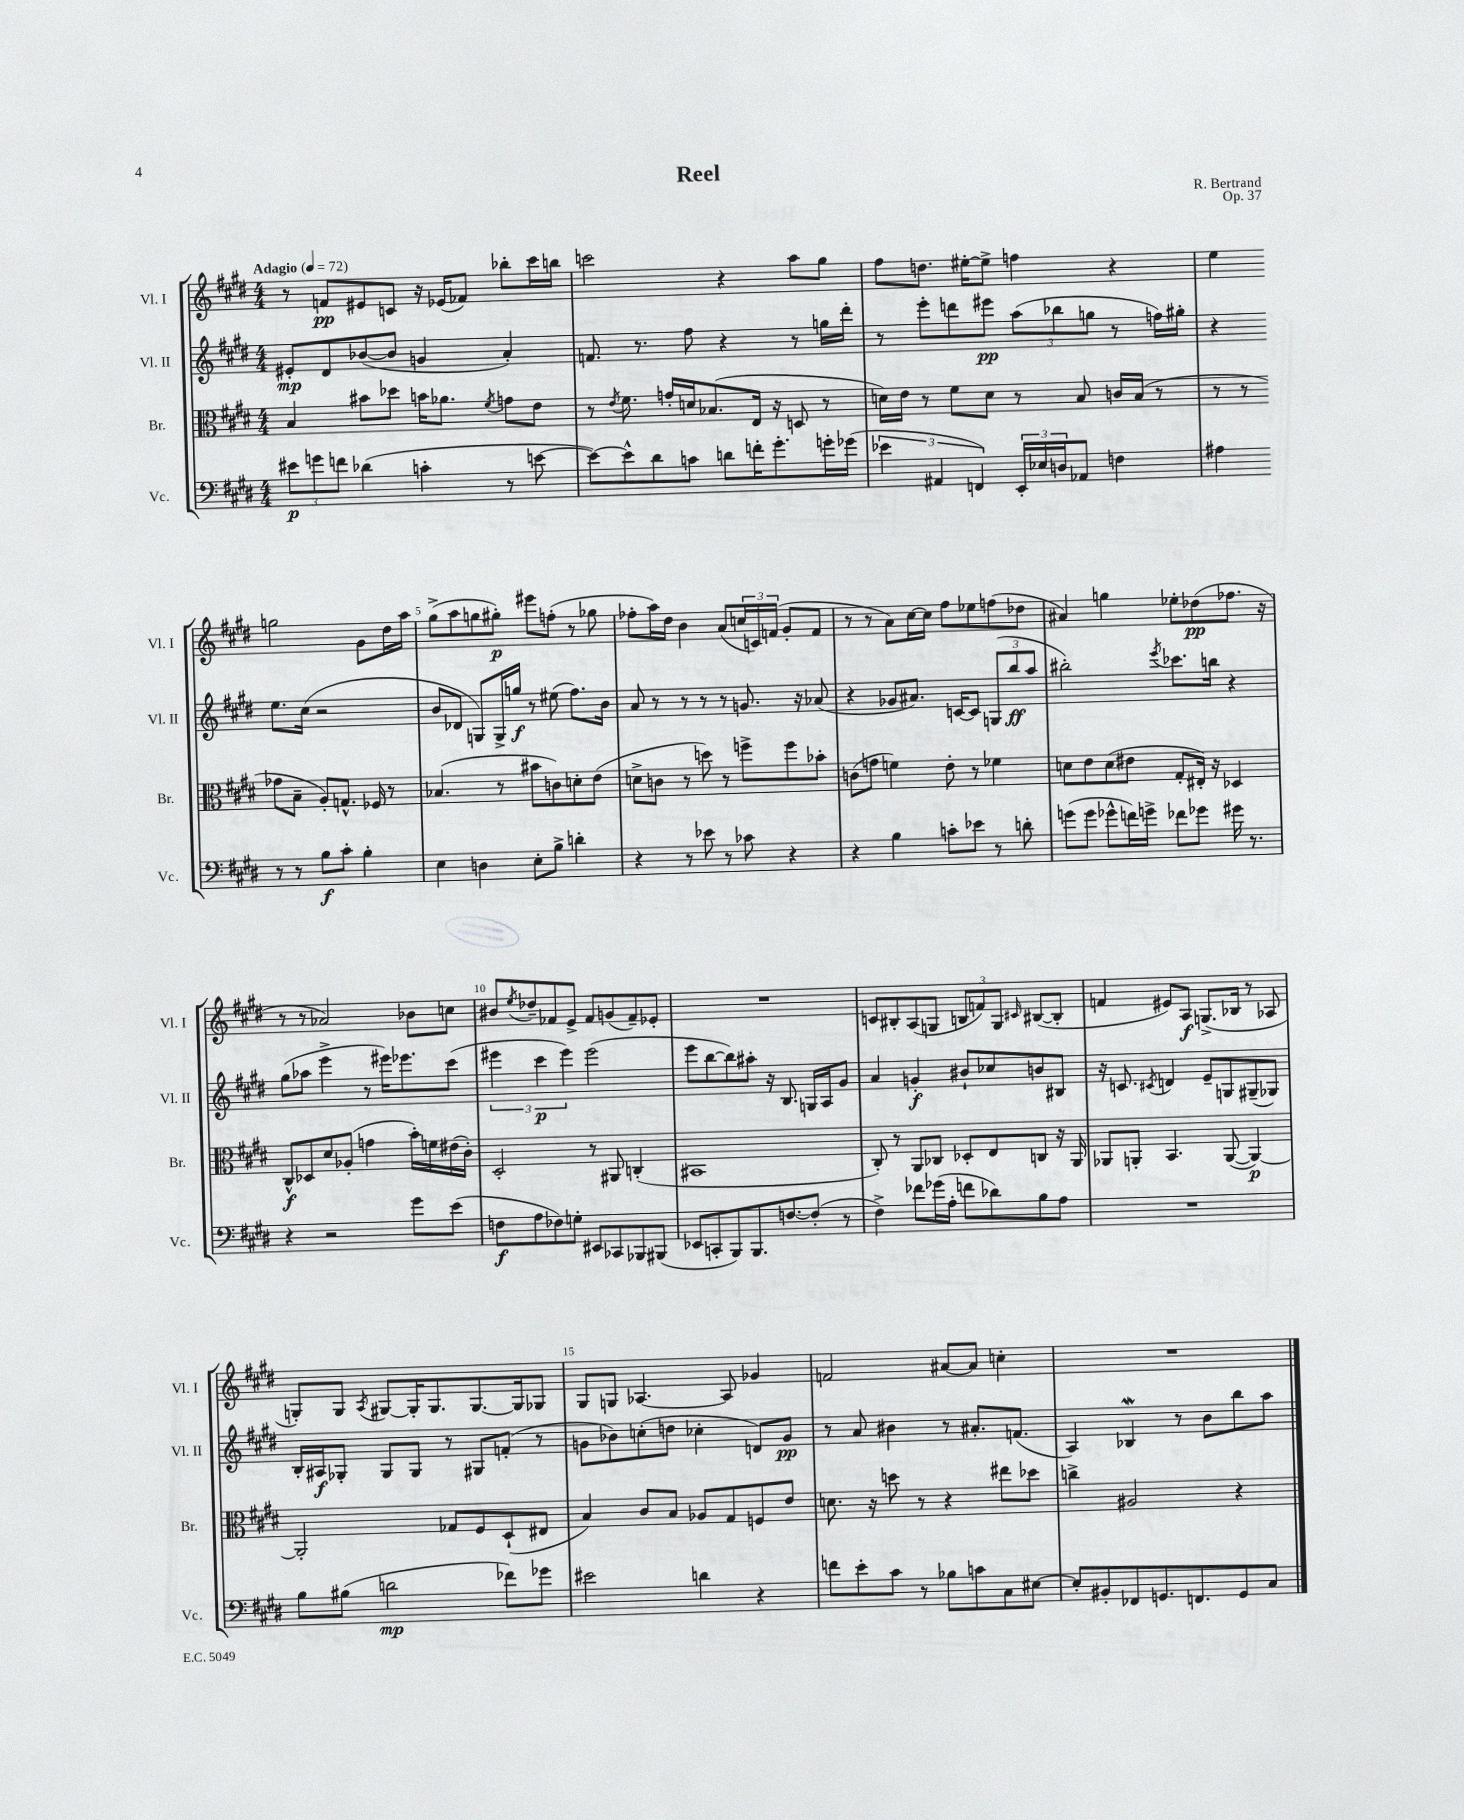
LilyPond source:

\header { title = "Reel" composer = "R. Bertrand" opus = "Op. 37" }
<<
\new StaffGroup <<
\new Staff = "s0" \with { instrumentName = "Vl. I" shortInstrumentName = "Vl. I" } {
    \clef treble \key e \major \numericTimeSignature \time 4/4 \tempo "Adagio" 4 = 72
    r8 f'8\pp eis'8 c'8 r16 ees'16( fes'8) bes''8-. cis'''16 b''16 |
    c'''2 r4 a''8 gis''8 |
    fis''8 d''8. eis''16~-. eis''8-> f''4 r4 |
    e''4 g''2 gis'8 dis''16 a''16 |
    gis''8->( a''8 g''8 gis''8-.\p) eis'''8 f''8-.( r8 ges''8 |
    fes''8-. a''16) dis''16 b'4 a'8( \tuplet 3/2 { c''16 c'16) f'16( } gis'8-. f'8 |
    r8 r8 a'8) cis''16~ cis''16 fis''8 ees''8 f''8( des''8 |
    ais'4) g''4 ees''8-. des''8\pp( fes''8. r16 |
    r8 r8 aes'2) bes'8 c''8 |
    bis'8 \acciaccatura { e''8 } des''8-- fes'8 e'8-> fes'8 g'8( fes'8--) ees'8-. |
    R1 |
    c'8 bis8-. a8( g8 \tuplet 3/2 { b8 f'8) g8 } \grace { cis'16 } bis8~( bis8-. |
    f'4 eis'8) a8\f g8.->( bes16 r8 aes8 |
    g8-.) g8 \acciaccatura { a8 } gis8~ gis16-. gis8. gis8.~ gis16 ges8 |
    gis8 g8 aes4.~ aes8 ges'4 |
    f'2 ais'8~ ais'8 c''4-. |
    R1 \bar "|." |
}
\new Staff = "s1" \with { instrumentName = "Vl. II" shortInstrumentName = "Vl. II" } {
    \clef treble \key e \major \numericTimeSignature \time 4/4
    eis'8-.\mp dis'8 bes'8~( bes'8 g'4 a'4-.) |
    f'8. r8. fis''8 r4 r8 g''16 dis'''16-. |
    r8 e'''8-. d'''8 eis'''8\pp \tuplet 3/2 { a''8( bes''8 g''8 } r8 f''16) gis''16-. |
    r4 e''8. cis''16( r2 |
    b'8 des'8 g8) g16-> g''16\f r8 eis''8( fis''8.) b'16 |
    a'8 r8 r8 r8 r8 g'8. r16 aes'8( |
    r4 ges'8 ais'8.) c'16~ c'8 \tuplet 3/2 { g8( b''8\ff a''8 } |
    bis''2-.) \acciaccatura { e'''8 } ces'''8. b''16 r4 |
    gis''8( aes''8 e'''4-> r8 eis'''16) ees'''8. cis'''8( |
    \tuplet 3/2 { eis'''4 cis'''4\p eis'''4) } eis'''2( |
    e'''8 b''8~ b''8) ais''8-. r16 b8. g16 a16 gis'8 |
    a'4 g'4-.\f bis'8-! ces''8 b'8 bis8 |
    r16 c'8. \acciaccatura { cis'8 } d'4 e'8-- g8 gis8--( ges8) |
    b16-. ais16\f ges8-. ges8 ges8 r8 gis8 f'8-.( r8 |
    g'8 bes'8) c''8-.( d''8 ces''4-. d'8) g'8\pp |
    r8 a'8 bis'4 r8 ais'8.-. f'8.( |
    a4) bes4\mordent r8 b'8 b''8 a''8 \bar "|." |
}
\new Staff = "s2" \with { instrumentName = "Br." shortInstrumentName = "Br." } {
    \clef alto \key e \major \numericTimeSignature \time 4/4
    b4 bis'8 des''8 b'16 aes'8. \acciaccatura { fis'8 } g'8 e'8 |
    r8 \acciaccatura { e'8 } fis'8. g'16-. d'16 bes8.( e16 r16 d8 r8 |
    d'16) e'16 r8 fis'8 d'8 r8 b8 c'16 b16( r8 |
    r8 r8 ges'8 b8-- a8-.) g8.-^ fes16 r8 |
    bes4.( r8 bis'8 c'8) d'8-. e'8( |
    d'8-> c'8 r8 d''8) r8 f''8-> f''8 bes'8-. |
    c'8( g'8 f'4) e'8-. r8 fes'4 |
    d'8 e'8 d'8( eis'8 gis8-. eis16-.) r16 des4 |
    cis8-^\f des8 dis'8 aes8-.( g'4 b'16-.) f'16 eis'16( cis'16-.) |
    dis2-. r8 ais,8 c4-.( |
    bis,1 |
    cis8-.) r8 a,8 ces8 des8-. e8 c8 r16 a,16 |
    aes,8 a,8-. b,4. a,8~( a,4~\p) |
    a,2-. ges8 fis8 dis8-!( eis8 |
    b4) cis'8 b8 aes8 gis8 f8 e'8 |
    d'8. r16 d''8 r8 r4 eis''8 des''8 |
    c''4-> ais2 r4 \bar "|." |
}
\new Staff = "s3" \with { instrumentName = "Vc." shortInstrumentName = "Vc." } {
    \clef bass \key e \major \numericTimeSignature \time 4/4
    \tuplet 3/2 { eis'8\p g'8 f'8 } des'4( c'4-. r8 e'8~ |
    e'8~) e'8-^ dis'8 c'8 d'8 f'16-. gis'8.-. g'16-. ges'16( |
    \tuplet 3/2 { ees'4 ais,4 f,4) } \tuplet 3/2 { e,16-. ees16 d16 } aes,8 f4 |
    ais4 r8 r8 b8\f cis'8-. b4-. |
    e4 d4 e8-. b8-> d'4-. |
    r4 r8 ees'8 r8 ces'8 r4 |
    r4 b4 c'8-. ees'8 r8 d'8-. |
    g'8( g'8 ges'8-^ f'16) g'16-> fes'8 ges'8 gis'16 r8. |
    r4 r2 gis'8 e'8( |
    f8\f a8 fes8) g8-. eis,8 ces,8 bes,,8 bis,,8( |
    ees,8 c,8-. b,,8) b,,8. f8.~ f8-.( r8 |
    fis4->) fes'8 ges'16( a16-. f'8 des'8) b8 a8 |
    R1 |
    b8 bis8( d'2\mp fes'8) ges'8 |
    eis'2 d'4 r4 |
    f'8 e'8-. cis'8 r8 bes8 c'8 cis8 eis8~ |
    eis8-. bis,8-. fes,8 g,8. f,8. g,8 cis8 \bar "|." |
}
>>
>>
\layout { \context { \Score \override BarNumber.break-visibility = ##(#f #t #t) barNumberVisibility = #(every-nth-bar-number-visible 5) } }
